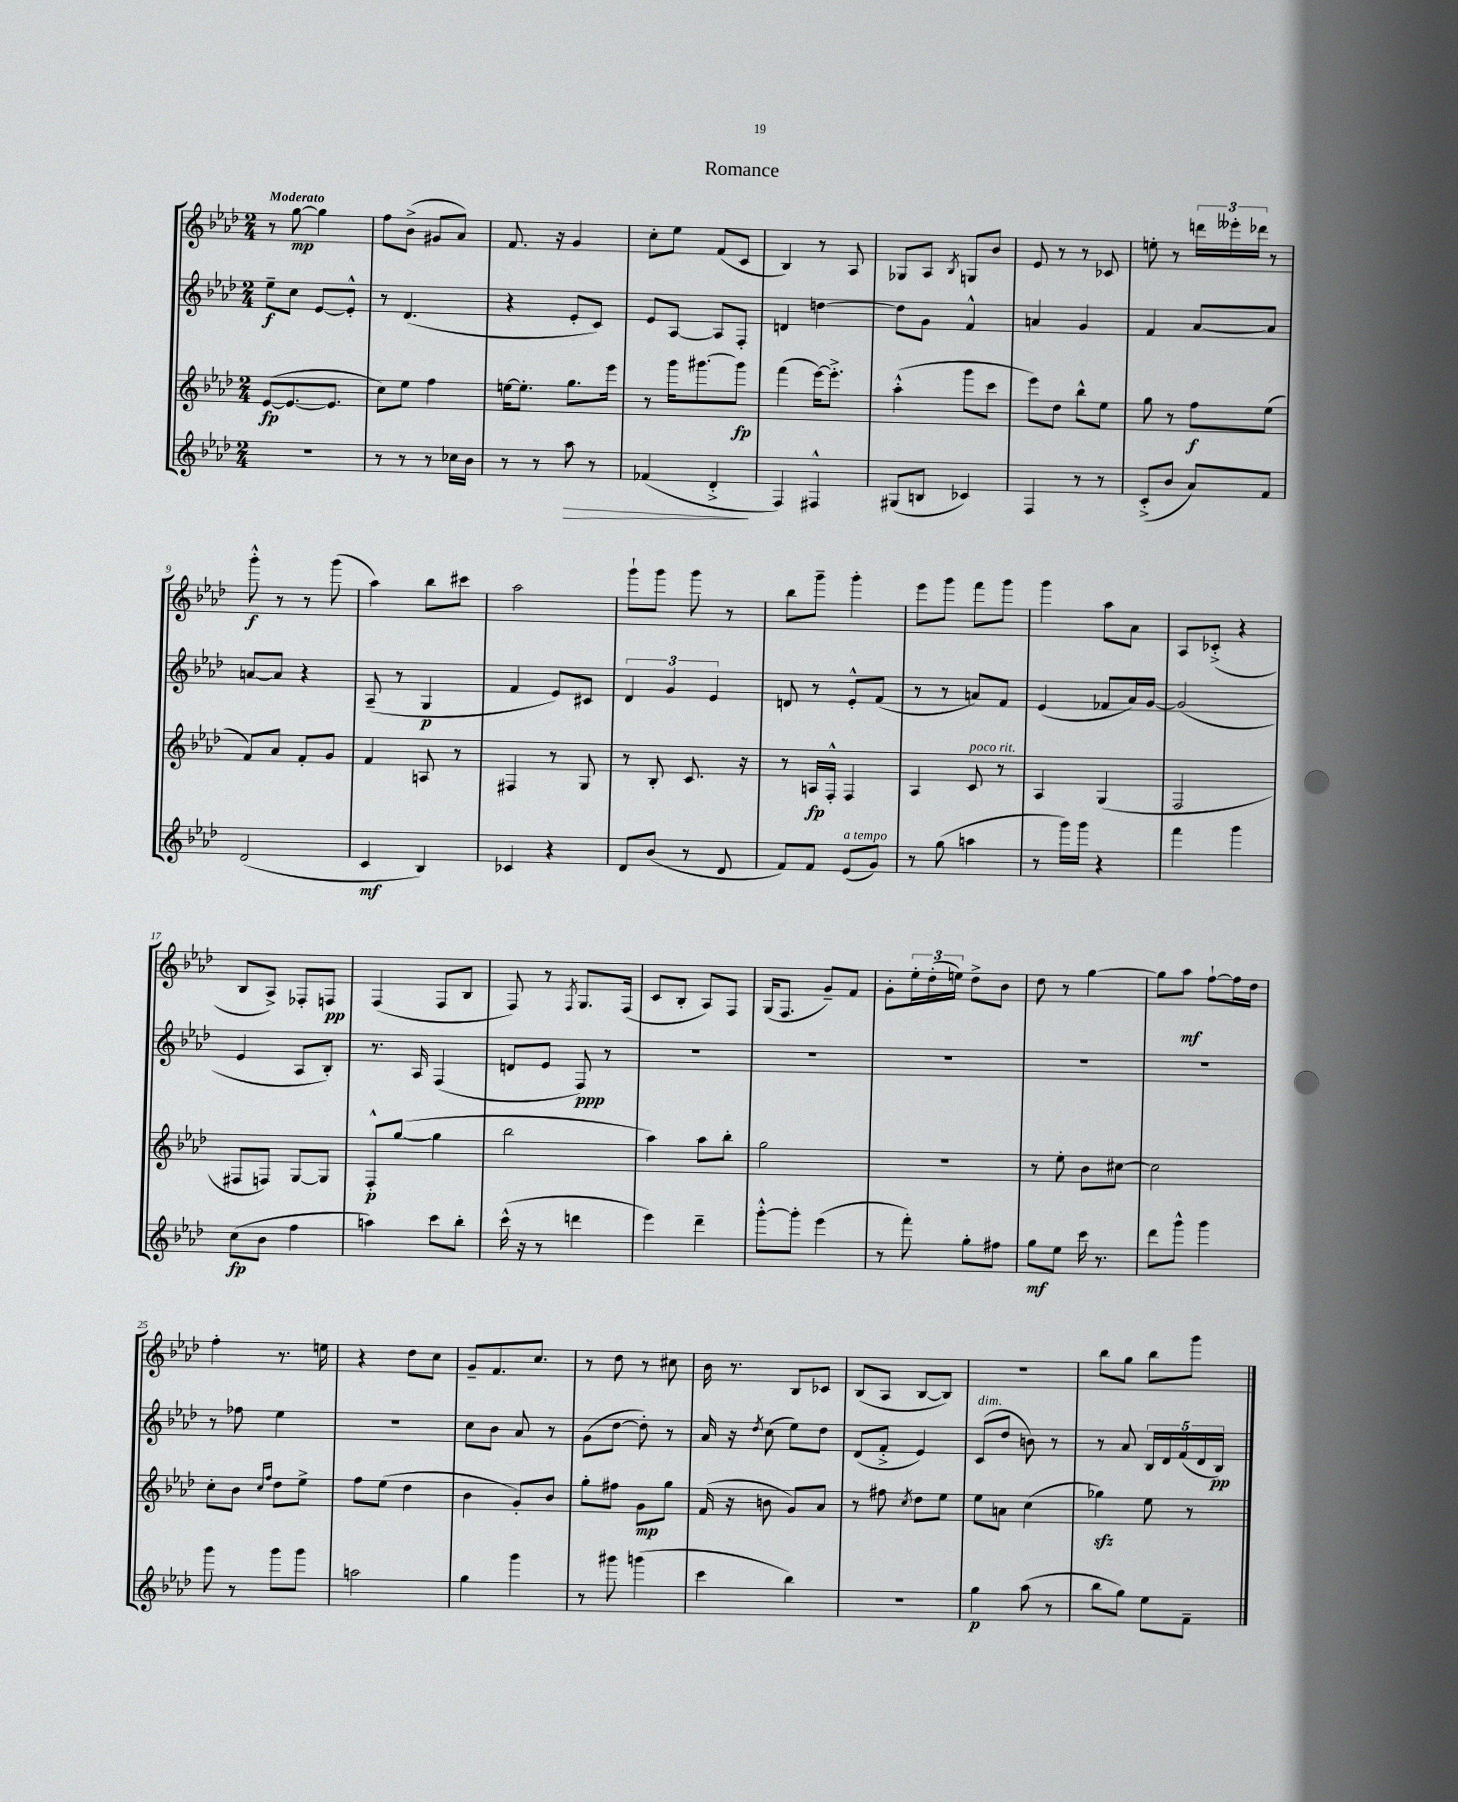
\header { title = "Romance" }
<<
\new StaffGroup <<
\new Staff = "s0" {
    \clef treble \key aes \major \numericTimeSignature \time 2/4 \tempo "Moderato"
    r8 g''8~\mp g''4 |
    f''8 bes'8->( gis'8 aes'8) |
    f'8. r16 g'4 |
    c''8-. ees''8 f'8( c'8 |
    bes4) r8 aes8 |
    ges8 aes8 \acciaccatura { bes8 } g8 bes'8 |
    ees'8 r8 r8 ces'8 |
    e''8-. r8 \tuplet 3/2 { d'''16 eeses'''16-. des'''16 } r8 |
    g'''8-.-^\f r8 r8 g'''8( |
    aes''4) bes''8 cis'''8 |
    aes''2 |
    g'''8-! g'''8 g'''8 r8 |
    bes''8 g'''8-- g'''4-. |
    ees'''8 g'''8 f'''8 g'''8 |
    g'''4 aes''8 aes'8 |
    aes8 ces'8-.->( r4 |
    bes8 aes8->) fes8-. f8\pp |
    f4( f8 bes8 |
    f8) r8 \acciaccatura { f8 } g8. f16( |
    c'8 bes8-. aes8) f8 |
    g16( f8. g'8--) f'8 |
    g'8-. \tuplet 3/2 { ees''16-. des''16-.( e''16) } des''8-> bes'8 |
    des''8 r8 g''4~ |
    g''8 aes''8\mf f''8~-! f''16 des''16 |
    f''4-. r8. e''16 |
    r4 des''8 c''8 |
    g'8-- f'8. c''8. |
    r8 des''8 r8 cis''8 |
    bes'16 r8. bes8 ces'8 |
    bes8( aes8 bes8~ bes8) |
    R2 |
    bes''8 g''8 bes''8 g'''8 \bar "|." |
}
\new Staff = "s1" {
    \clef treble \key aes \major \numericTimeSignature \time 2/4
    ees''8--\f c''8 ees'8~ ees'8-.-^ |
    r8 des'4.( |
    r4 ees'8-. c'8) |
    ees'8 aes8~ aes8 f8-. |
    d'4 d''4~ |
    d''8 g'8 f'4-^ |
    a'4 g'4 |
    f'4 aes'8~ aes'8 |
    a'8~ a'8 r4 |
    aes8--( r8 g4\p |
    f'4 ees'8) cis'8 |
    \tuplet 3/2 { des'4 g'4 ees'4 } |
    d'8 r8 ees'8-.-^ f'8( |
    r8 r8 a'8) f'8 |
    ees'4( fes'8 aes'16) g'16~ |
    g'2( |
    ees'4 aes8 bes8-.) |
    r8. aes16 f4( |
    d'8 ees'8 f8\ppp) r8 |
    R2 |
    R2 |
    R2 |
    R2 |
    R2 |
    r8 fes''8 ees''4 |
    r2 |
    c''8 bes'8 aes'8 r8 |
    g'8( des''8~ des''8-.) r8 |
    aes'16 r16 \acciaccatura { des''8 } c''8( ees''8) des''8 |
    des'8( f'8-.-> ees'4) |
    c'8^\markup { \italic "dim." }( des''8 b'8) r8 |
    r8 aes'8 \tuplet 5/4 { bes16 des'16 f'16( des'16 bes16\pp) } \bar "|." |
}
\new Staff = "s2" {
    \clef treble \key aes \major \numericTimeSignature \time 2/4
    ees'8~\fp( ees'8.~ ees'8. |
    c''8) ees''8 f''4 |
    e''16~ e''8.-. g''8. ees'''16 |
    r8 g'''16 gis'''8.~ gis'''8\fp |
    f'''4( ees'''16~) ees'''8.-.-> |
    aes''4-.-^( g'''8 c'''8 |
    ees'''8) des''8 bes''8-^ ees''8 |
    g''8 r8 f''8\f ees''8( |
    f'8) aes'8 f'8-. g'8 |
    f'4 a8 r8 |
    fis4 r8 g8 |
    r8 bes8-. c'8. r16 |
    r8 a16\fp f16-.-^ f4 |
    aes4 c'8^\markup { \italic "poco rit." } r8 |
    aes4 g4( |
    f2 |
    fis8 f8) g8~ g8 |
    f8-.-^\p g''8~( g''4 |
    bes''2 |
    aes''4) aes''8 bes''8-. |
    g''2 |
    R2 |
    r8 ees''8-. bes'8 cis''8~ |
    cis''2 |
    c''8-. bes'8 \grace { c''16 f''16 } des''8 ees''8-> |
    f''8 ees''8( des''4 |
    bes'4 g'8-.) bes'8 |
    g''8-. fis''8 g'8\mp g''8 |
    f'16( r16 b'8 g'8) aes'8 |
    r8 fis''8 \acciaccatura { c''8 } des''8 ees''8 |
    ees''8 a'8 c''4( |
    ges''4\sfz) ees''8 r8 \bar "|." |
}
\new Staff = "s3" {
    \clef treble \key aes \major \numericTimeSignature \time 2/4
    R2 |
    r8 r8 r8 ces''16 bes'16 |
    r8 r8 aes''8\> r8 |
    fes'4( des'4-.->\! |
    f4) fis4-^ |
    gis8( b8 ces'4) |
    f4 r8 r8 |
    c'8-.->( bes'8 aes'8) f'8 |
    des'2( |
    c'4\mf bes4) |
    ces'4 r4 |
    des'8 bes'8( r8 des'8 |
    f'8) f'8 ees'8^\markup { \italic "a tempo" }( g'8) |
    r8 g''8( a''4 |
    r8 g'''16) g'''16 r4 |
    f'''4 g'''4 |
    c''8\fp( bes'8 f''4 |
    a''4) c'''8 bes''8-. |
    c'''16-^( r16 r8 d'''4 |
    ees'''4) des'''4-- |
    g'''8~-.-^ g'''8-. ees'''4( |
    r8 f'''8-.) g''8-. fis''8 |
    g''8\mf ees''8 c'''16 r8. |
    des'''8 g'''8-^ g'''4 |
    g'''8 r8 g'''8 g'''8 |
    a''2 |
    g''4 g'''4 |
    r8 gis'''8 g'''4( |
    c'''4 bes''4) |
    R2 |
    g''4\p aes''8( r8 |
    bes''8 g''8) ees''8 f'8-- \bar "|." |
}
>>
>>
